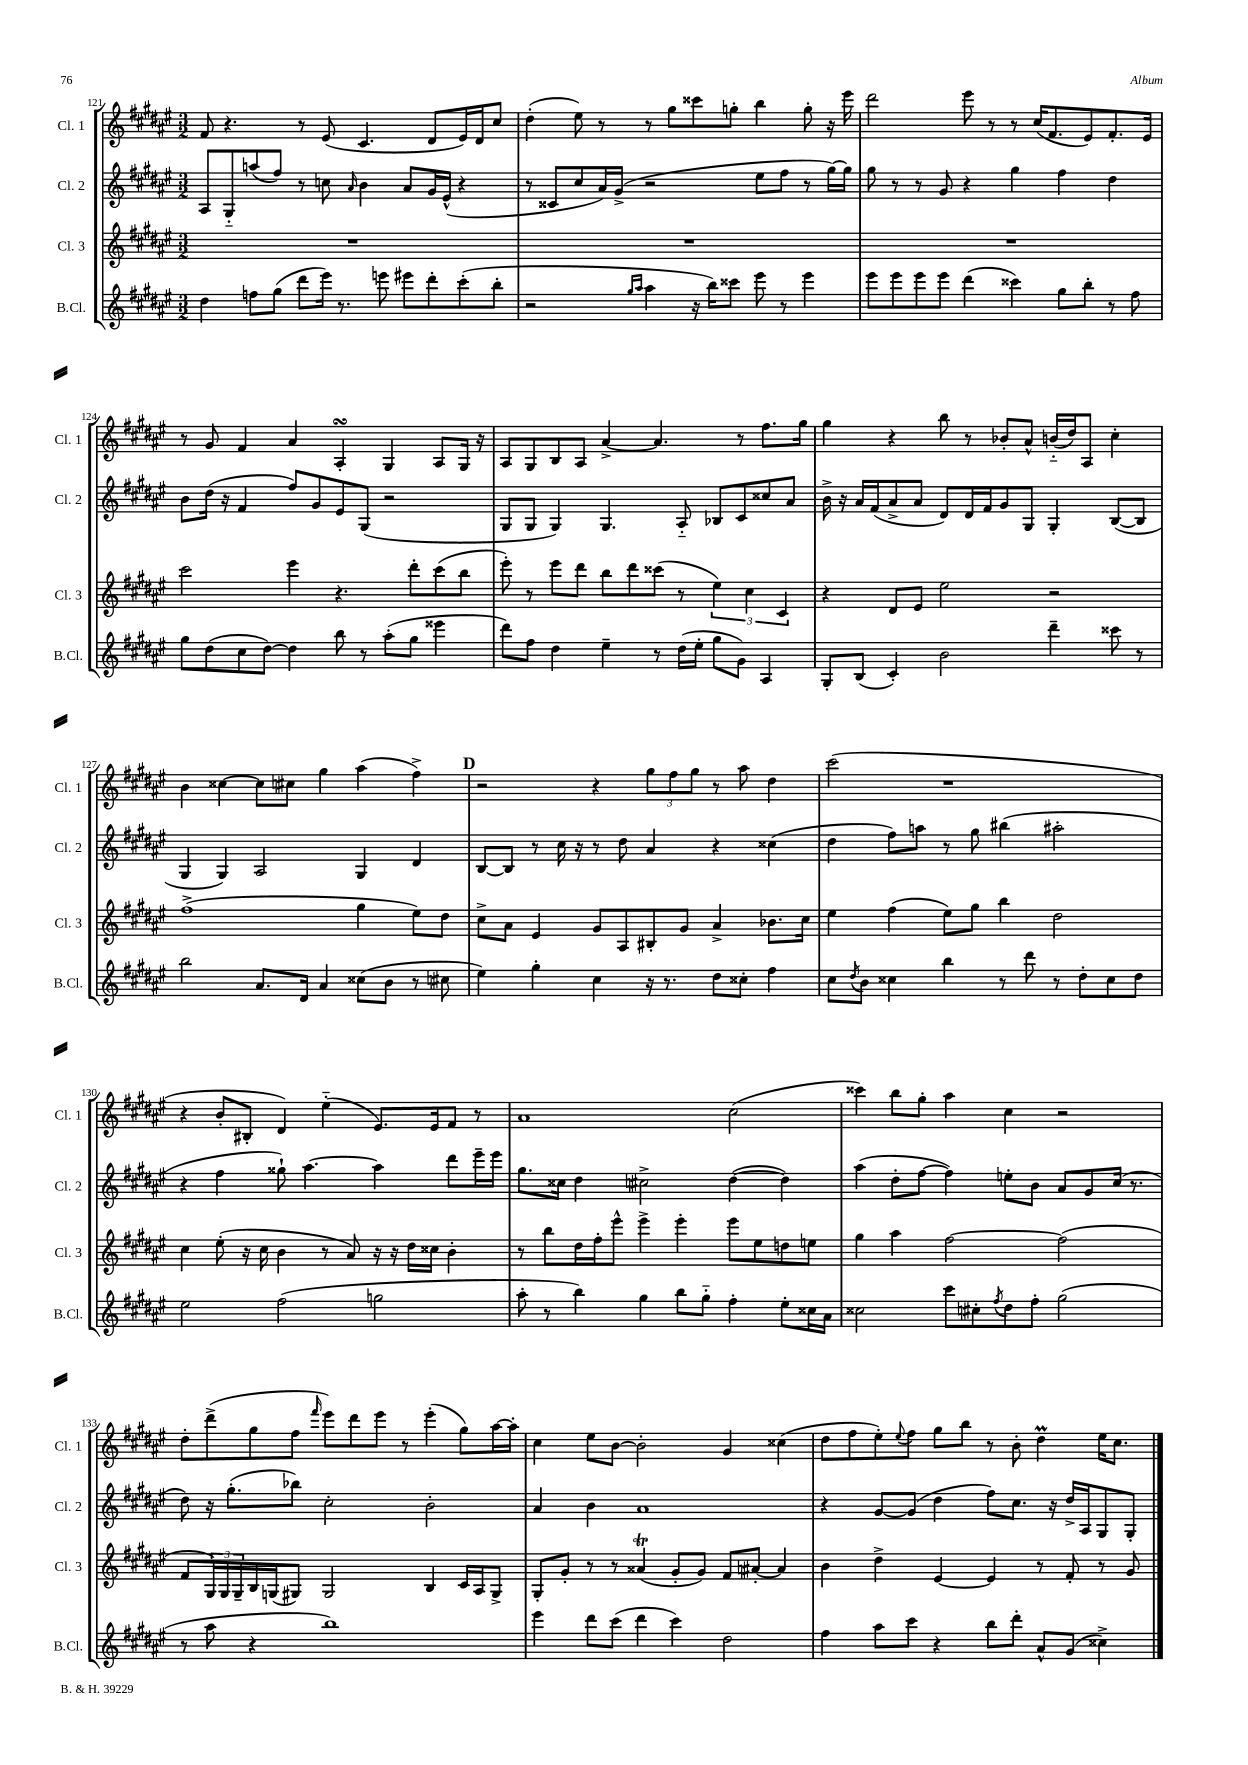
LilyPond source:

<<
\new StaffGroup <<
\new Staff = "s0" \with { instrumentName = "Cl. 1" shortInstrumentName = "Cl. 1" } {
    \clef treble \key fis \major \numericTimeSignature \time 3/2
    fis'8 r4. r8 eis'8( cis'4. dis'8 eis'16) dis'16 cis''8 |
    dis''4-.( eis''8) r8 r8 gis''8 cisis'''8 g''8-. b''4 g''8-. r16 eis'''16 |
    dis'''2 eis'''8 r8 r8 cis''16( fis'8. eis'8) fis'8.-. eis'16 |
    r8 gis'8 fis'4 ais'4 ais4-.\turn gis4 ais8 gis16 r16 |
    ais8 gis8 b8 ais8 ais'4~-> ais'4. r8 fis''8. gis''16 |
    gis''4 r4 b''8 r8 bes'8-. ais'8-^ b'16-_( dis''16) ais8 cis''4-. |
    b'4 cisis''4~ cisis''8 cis''8 gis''4 ais''4( fis''4->) |
    \mark \markup { \bold "D" } r2 r4 \tuplet 3/2 { gis''8 fis''8 gis''8 } r8 ais''8 dis''4 |
    cis'''2( r1 |
    r4 b'8-. bis8-. dis'4) eis''4-_( eis'8.) eis'16 fis'8 r8 |
    ais'1 cis''2( |
    cisis'''4) b''8 gis''8-. ais''4 cis''4 r2 |
    dis''8-. dis'''8->( gis''8 fis''8 \grace { fis'''16 } eis'''8) dis'''8 eis'''8 r8 eis'''4-.( gis''8) ais''16~ ais''16-. |
    cis''4 eis''8 b'8~ b'2-. gis'4 cisis''4( |
    dis''8 fis''8 eis''8-.) \appoggiatura { eis''8 } fis''8 gis''8 b''8 r8 b'8-. dis''4\prall eis''16 cis''8. \bar "|." |
}
\new Staff = "s1" \with { instrumentName = "Cl. 2" shortInstrumentName = "Cl. 2" } {
    \clef treble \key fis \major \numericTimeSignature \time 3/2
    ais8 gis8-_ a''8( fis''8) r8 c''8 \grace { ais'16 } b'4 ais'8 gis'16 eis'16-^( r4 |
    r8 cisis'8 cis''8 ais'16) gis'16->( r2 eis''8 fis''8 r8 gis''16~) gis''16 |
    gis''8 r8 r8 gis'8 r4 gis''4 fis''4 dis''4 |
    b'8 dis''16( r16 fis'4 fis''8) gis'8 eis'8 gis8( r2 |
    gis8 gis8 gis4) gis4. ais8-_ bes8 cis'8 cisis''8 ais'8 |
    b'16-> r16 ais'16 fis'16( ais'8-> ais'8 dis'8) dis'16 fis'16 gis'8 gis8 gis4-. b8~( b8 |
    gis4 gis4) ais2 gis4 dis'4 |
    \mark \markup { \bold "D" } b8~ b8 r8 cis''16 r16 r8 dis''8 ais'4 r4 cisis''4( |
    dis''4 fis''8) a''8 r8 gis''8 bis''4( ais''2-. |
    r4 fis''4 gisis''8-!) ais''4.~ ais''4 dis'''8 eis'''16-- eis'''16 |
    gis''8. cisis''16 dis''4 cis''2-> dis''4~( dis''4) |
    ais''4( dis''8-. fis''8~ fis''4) e''8-. b'8 ais'8 gis'8 cis''16( r8. |
    dis''8) r16 gis''8.-.( bes''8) cis''2-. b'2-. |
    ais'4 b'4 ais'1 |
    r4 gis'8~ gis'8( dis''4 fis''8) cis''8. r16 dis''16-> ais16 gis8 gis8-. \bar "|." |
}
\new Staff = "s2" \with { instrumentName = "Cl. 3" shortInstrumentName = "Cl. 3" } {
    \clef treble \key fis \major \numericTimeSignature \time 3/2
    R1. |
    R1. |
    R1. |
    cis'''2 eis'''4 r4. dis'''8-. cis'''8( b''8 |
    eis'''8-.) r8 eis'''8 dis'''8 b''8 dis'''8 cisis'''8( r8 \tuplet 3/2 { eis''4) cis''4 cis'4 } |
    r4 dis'8 eis'8 eis''2 r2 |
    fis''1->( gis''4 eis''8) dis''8 |
    \mark \markup { \bold "D" } cis''8-> ais'8 eis'4 gis'8 ais8 bis8-. gis'8 ais'4-> bes'8. cis''16 |
    eis''4 fis''4( eis''8) gis''8 b''4 dis''2 |
    cis''4 eis''8-.( r16 cis''16 b'4 r8 ais'8) r16 r16 dis''16 cisis''16 b'4-. |
    r8 b''8 dis''16 fis''16-. eis'''8-^ eis'''4-> eis'''4-. eis'''8 eis''8 d''8 e''8 |
    gis''4 ais''4 fis''2~ fis''2( |
    fis'8 \tuplet 3/2 { gis16) gis16 gis16-- } b16 g16( gis8) gis2 b4 cis'16 ais16 gis8-> |
    gis8-. gis'8-. r8 r8 aisis'4\trill( gis'8-. gis'8) fis'8 ais'8~-. ais'4 |
    b'4 dis''4-> eis'4~ eis'4 r8 fis'8-. r8 gis'8 \bar "|." |
}
\new Staff = "s3" \with { instrumentName = "B.Cl." shortInstrumentName = "B.Cl." } {
    \clef treble \key fis \major \numericTimeSignature \time 3/2
    dis''4 f''8 gis''8( dis'''8 eis'''16) r8. e'''8 eis'''8 dis'''8-. cis'''8-.( b''8-. |
    r2 \grace { gis''16 ais''16 } ais''4 r16 b''16) cisis'''8 eis'''8 r8 eis'''4 |
    eis'''8 eis'''8 eis'''8 eis'''8 dis'''4( cisis'''4) gis''8 b''8-. r8 fis''8 |
    gis''8 dis''8( cis''8 dis''8~) dis''4 b''8 r8 ais''8-.( gis''8 eisis'''4 |
    dis'''8) fis''8 dis''4 eis''4-- r8 dis''16( eis''16-. gis''8 gis'8) ais4 |
    gis8-. b8( cis'4-.) b'2 dis'''4-- cisis'''8 r8 |
    b''2 ais'8. dis'16 ais'4 cisis''8( b'8 r8 cis''8 |
    \mark \markup { \bold "D" } eis''4) gis''4-. cis''4 r16 r8. dis''8 cisis''8-. fis''4 |
    cis''8 \acciaccatura { dis''8 } b'8 cisis''4 b''4 r8 dis'''8 r8 dis''8-. cisis''8 dis''8 |
    eis''2 fis''2( g''2 |
    ais''8-. r8 b''4) gis''4 b''8 gis''8-_ fis''4-. eis''8-. cisis''16 ais'16 |
    cisis''2 cis'''8 cis''8-. \acciaccatura { fis''8 } dis''8 fis''8-. gis''2( |
    r8 ais''8 r4 b''1) |
    eis'''4 dis'''8 cis'''8( dis'''4 cis'''4) dis''2 |
    fis''4 ais''8 cis'''8 r4 b''8 dis'''8-. ais'8-^ gis'8( cisis''4->) \bar "|." |
}
>>
>>
\layout { \context { \Score currentBarNumber = #121 } }
